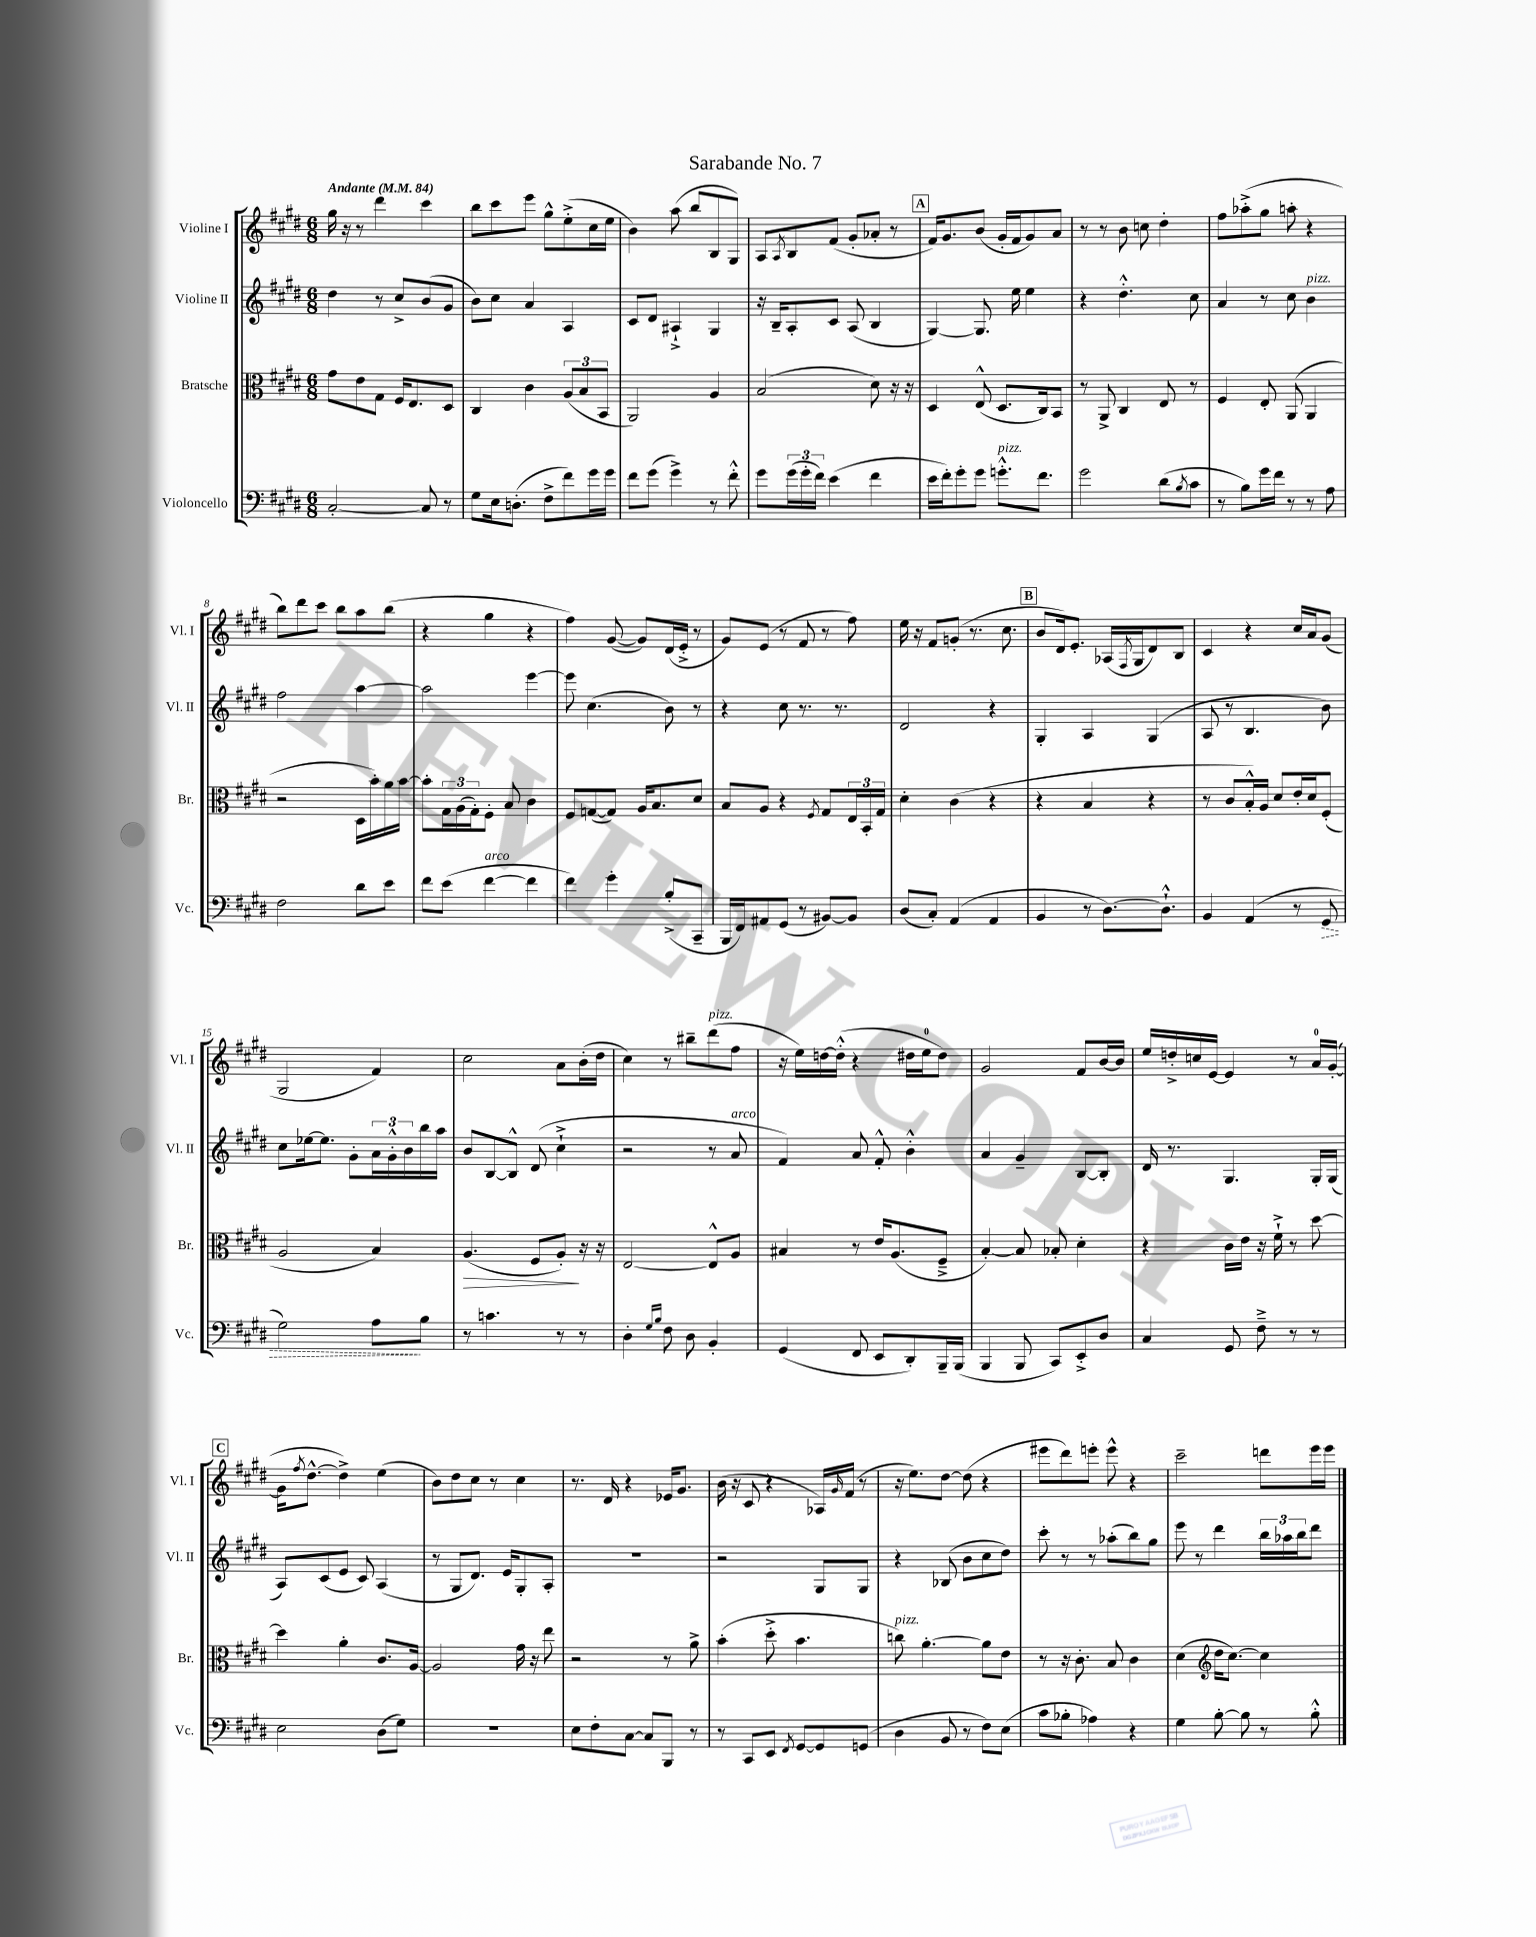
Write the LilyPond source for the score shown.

\header { title = "Sarabande No. 7" }
<<
\new StaffGroup <<
\new Staff = "s0" \with { instrumentName = "Violine I" shortInstrumentName = "Vl. I" } {
    \clef treble \key e \major \numericTimeSignature \time 6/8 \tempo "Andante" 4 = 84
    gis''16 r16 r8 dis'''4 cis'''4 |
    b''8 cis'''8 e'''8 gis''8-^ e''8-.->( cis''16 e''16 |
    b'4) a''8( b''8 b8 gis8) |
    a8 \acciaccatura { a8 } b8 fis'8( gis'8-. aes'8-. r8 |
    \mark \markup { \box "A" } fis'16) gis'8. b'8( gis'16-. fis'16 gis'8) a'8 |
    r8 r8 b'8 c''8 dis''4-. |
    fis''8 aes''8-.->( gis''8 a''8-. r4 |
    b''8) dis'''8 cis'''8 b''8 a''8 b''8( |
    r4 gis''4 r4 |
    fis''4) gis'8~( gis'8) dis'16( e'16-.-> r8 |
    gis'8) e'8( r8 fis'8 r8 fis''8) |
    e''16 r16 fis'8 g'8-.( r8. cis''8. |
    \mark \markup { \box "B" } b'8 dis'16) e'8.-. aes16( \acciaccatura { fis8 } gis16 dis'8) b8 |
    cis'4 r4 cis''16 a'16 gis'8( |
    gis2 fis'4) |
    cis''2 a'8 b'16-.( dis''16 |
    cis''4) r8 bis''8-- dis'''8^\markup { \italic "pizz." }( fis''8 |
    r16 e''16) d''16~ d''16-.-^( r4 dis''16 e''16-0 dis''8) |
    gis'2 fis'8 b'16~ b'16 |
    e''16 d''16-.-> c''16 e'16~ e'4 r8 a'16-0 gis'16~-.( |
    \mark \markup { \box "C" } gis'16 \acciaccatura { fis''8 } dis''8.~-^ dis''4->) e''4( |
    b'8) dis''8 cis''8 r8 cis''4 |
    r8. dis'16 r4 ees'16 gis'8. |
    b'16( r16 cis'8 r4 aes16) \grace { gis'16 } fis'16( r8 |
    r16 e''8.) dis''8~ dis''8( r4 |
    eis'''8 dis'''8) e'''8-. e'''8-^ r4 |
    cis'''2-- d'''8 e'''16 e'''16 \bar "|." |
}
\new Staff = "s1" \with { instrumentName = "Violine II" shortInstrumentName = "Vl. II" } {
    \clef treble \key e \major \numericTimeSignature \time 6/8
    dis''4 r8 cis''8-> b'8( gis'8 |
    b'8) cis''8 a'4 a4 |
    cis'8 dis'8 ais4-!-> gis4 |
    r16 b16-- a8-. cis'8 a8( b4 |
    \mark \markup { \box "A" } gis4~) gis8. e''16 e''4 |
    r4 dis''4.-.-^ cis''8 |
    a'4 r8 cis''8 b'4^\markup { \italic "pizz." } |
    fis''2 a''4~ |
    a''2 e'''4~ |
    e'''8 cis''4.( b'8) r8 |
    r4 cis''8 r8. r8. |
    dis'2 r4 |
    \mark \markup { \box "B" } gis4-. a4 gis4( |
    a8 r8 b4. b'8) |
    cis''8 ees''16~ ees''8. gis'8-. \tuplet 3/2 { a'16 gis'16-.-^ b'16 } b''16 a''16 |
    b'8 b8~ b8-^ dis'8( cis''4-!-> |
    r2 r8 a'8^\markup { \italic "arco" } |
    fis'4) a'8 fis'8-.-^ b'4-.-^ |
    a'4 gis'4-- b8~ b8-. |
    dis'16 r8. gis4. gis16-. gis16( |
    \mark \markup { \box "C" } a8) cis'8( e'8 cis'8) a4( |
    r8 gis8 dis'8.) e'16 gis8-. a8-. |
    R2. |
    r2 gis8 gis8 |
    r4 bes8( b'8 cis''8 dis''8) |
    cis'''8-. r8 r8 aes''8-.( b''8) gis''8 |
    e'''8 r8 dis'''4 \tuplet 3/2 { b''16 aes''16 b''16 } dis'''8 \bar "|." |
}
\new Staff = "s2" \with { instrumentName = "Bratsche" shortInstrumentName = "Br." } {
    \clef alto \key e \major \numericTimeSignature \time 6/8
    gis'8 e'8 gis8 fis16 e8. dis8 |
    cis4 cis'4 \tuplet 3/2 { a8( b8 b,8 } |
    a,2) a4 |
    b2( dis'8) r16 r16 |
    \mark \markup { \box "A" } dis4 e8-^( dis8. cis16) b,8 |
    r8 a,8-> cis4 e8 r8 |
    fis4 e8-. a,8( a,4 |
    r2 dis16 b'16-.) a'16 b'16~ |
    b'8-. \tuplet 3/2 { gis16 a16( gis16-.) } fis8-. b8 cis'4 |
    fis8 g8~( g8) a16 b8. dis'8 |
    b8 a8 r4 \acciaccatura { fis8 } gis8 \tuplet 3/2 { e16 b,16-. gis16 } |
    dis'4-. cis'4( r4 |
    \mark \markup { \box "B" } r4 b4 r4 |
    r8 cis'8 b16-.-^) a16 dis'8 e'16-. dis'16 fis8-.( |
    a2 b4) |
    a4.\>( fis8 a8-.\!) r16 r16 |
    e2~ e8-^ a8 |
    bis4 r8 e'16 a8.( fis8---> |
    b4~-.) b8 bes8-. dis'4-. |
    r4 cis'16 e'16 r16 fis'16-!-> r8 dis''8~ |
    \mark \markup { \box "C" } dis''4 a'4-. cis'8. a16~ |
    a2 gis'16 r16 e''8 |
    r2 r8 a'8-> |
    b'4-.( dis''8-.-> b'4. |
    c''8^\markup { \italic "pizz." }) a'4.~-. a'8 e'8 |
    r8 r16 cis'8.-. b8 cis'4 |
    dis'4( \clef treble dis''16 cis''8.~) cis''4 \bar "|." |
}
\new Staff = "s3" \with { instrumentName = "Violoncello" shortInstrumentName = "Vc." } {
    \clef bass \key e \major \numericTimeSignature \time 6/8
    cis2~-. cis8 r8 |
    gis8 e16 d8.-.( fis8-> fis'8) gis'16 gis'16 |
    fis'8 gis'8( gis'4->) r8 fis'8-.-^ |
    gis'8 \tuplet 3/2 { gis'16( gis'16-. fis'16) } e'4( fis'4 |
    \mark \markup { \box "A" } e'16 fis'16-.) gis'8-. gis'8 g'8.-.-^^\markup { \italic "pizz." } fis'8. |
    gis'2 dis'8( \acciaccatura { b8 } cis'8 |
    r8 b8) gis'16 fis'16 r8 r8 a8 |
    fis2 dis'8 e'8 |
    fis'8 e'8( fis'4~^\markup { \italic "arco" } fis'4 |
    fis'4) gis'4-. b8-.->( cis,8-- |
    b,,16 fis,16) ais,8 gis,8( r8 bis,8~) bis,8 |
    dis8( cis8-.) a,4( a,4 |
    \mark \markup { \box "B" } b,4 r8 dis8.~) dis8.-!-^ |
    b,4 a,4( r8 \once \override Hairpin.style = #'dashed-line gis,8\> |
    gis2) a8\! b8 |
    r8 c'4. r8 r8 |
    dis4-. \grace { gis16 b16 } fis8 dis8 b,4-. |
    gis,4( fis,8 e,8 dis,8-.) b,,16-- b,,16( |
    b,,4 b,,8 cis,8) e,8-.-> dis8 |
    cis4 gis,8 fis8---> r8 r8 |
    \mark \markup { \box "C" } e2 dis8( gis8) |
    R2. |
    e8 fis8-. cis8~ cis8 b,,8 r8 |
    r8 cis,8 e,8 \acciaccatura { fis,8 } gis,8~ gis,8 g,8( |
    dis4 b,8 r8 fis8) e8( |
    cis'8 bes8-. aes4) r4 |
    gis4 b8~-. b8 r8 b8-.-^ \bar "|." |
}
>>
>>
